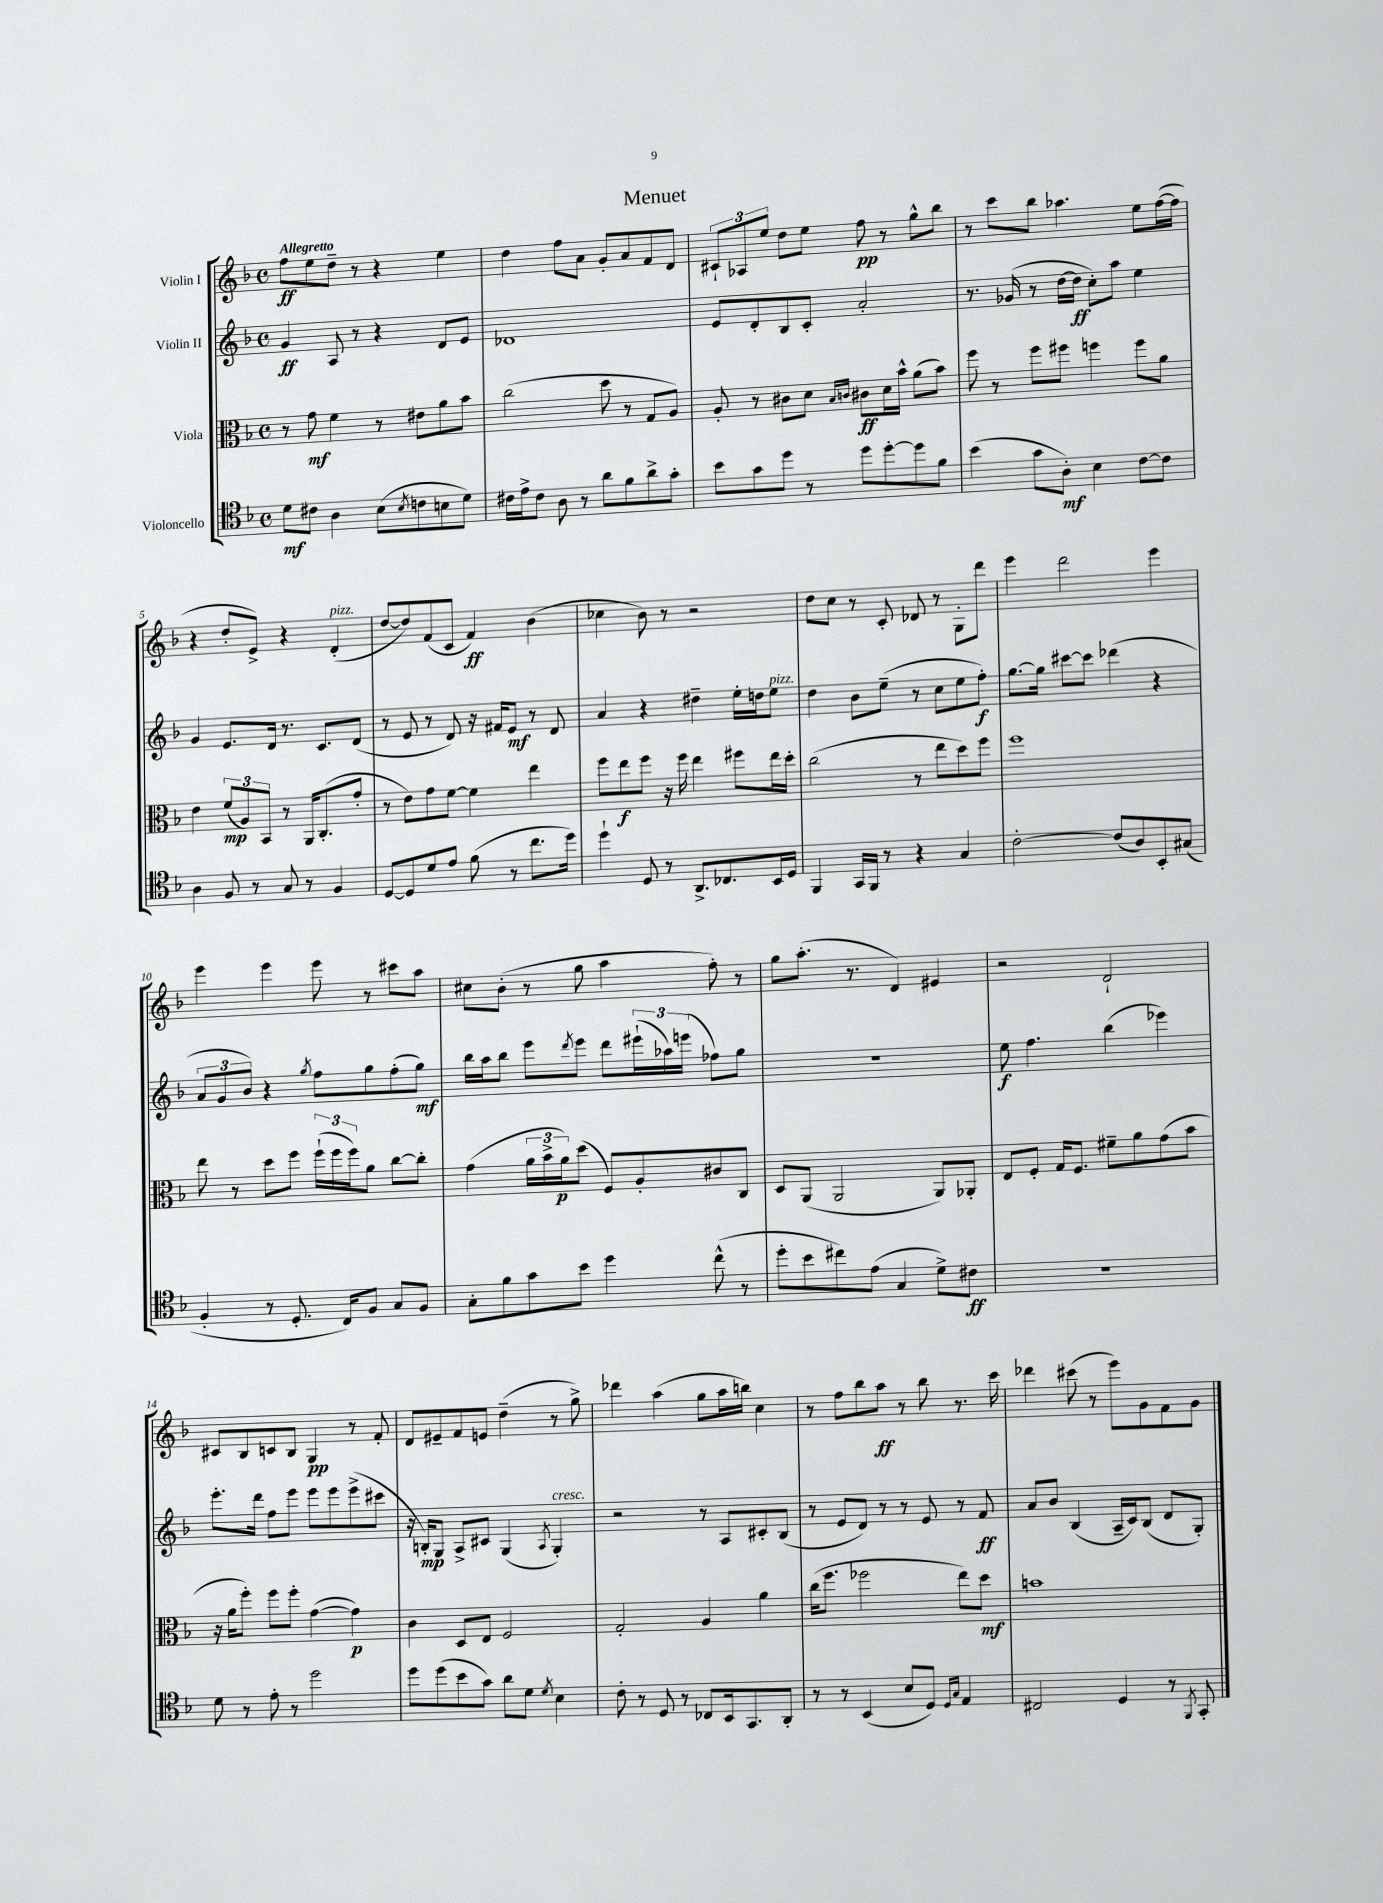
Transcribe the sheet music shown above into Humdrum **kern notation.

**kern	**kern	**kern	**kern
*staff4	*staff3	*staff2	*staff1
*clefC4	*clefC3	*clefG2	*clefG2
*k[b-]	*k[b-]	*k[b-]	*k[b-]
*M4/4	*M4/4	*M4/4	*M4/4
*met(c)	*met(c)	*met(c)	*met(c)
8d	8r	4g	8ff
8c#	8g	.	8ee
4A	4f	8A	8dd~
.	.	8r	8r
(8B-	8r	4r	4r
8qB-	.	.	.
8c	8e#	.	.
8B	8a	8d	4ee
8d)	8b-	8e	.
=	=	=	=
16c#	(2cc	1d-	4dd
16e^	.	.	.
8c#	.	.	.
8A	.	.	8ff
8r	.	.	8a
8a	8dd	.	8g'
8f	8r	.	8a
8a^	8G	.	8f
8g'	8A)	.	8d
=	=	=	=
8b-	8A'	8e	12c#`
.	.	.	12A-
8g	8r	8d'	.
.	.	.	12ee
8dd	8c#	8B-	8dd
8r	8d	8c'	8ee
.	16qqB-	.	.
.	16qqc	.	.
8dd	8c#	2a'	8ff
[8dd'	16d	.	8r
.	16b-^^	.	.
8dd]	(8a	.	8gg^^
8f	8b-)	.	8bb-
=	=	=	=
(4b-	8ff	8.r	8r
.	8r	.	8ccc
.	.	(16g-	.
8g	8ff	8r	8bb-
8A')	8ff#	[16dd	4.aa-
.	.	16dd]	.
4B-	4ff	8cc')	.
.	.	8aa	.
[8c	8ff	4ee	8ee
8c]	8a	.	([16ff
.	.	.	16ff]
=	=	=	=
4A	4e	4g	4r
8F	(12f	8.e	8dd'
.	12A)	.	.
8r	.	.	8e^)
.	12BB-	.	.
.	.	16d	.
8G	8r	8.r	4r
8r	16AA	.	.
.	(8.C'	8.c	.
4F	.	.	(4d'
.	8g'	(8d	.
=	=	=	=
[8D	8r	8r	[8dd
8D]	8e)	8e	8dd])
8d	8g	8r	(8f
8e	[8f	8d)	8c
(8f	4f]	16r	4f)
.	.	16f#	.
8r	.	8e	.
8.cc	4ee	8r	(4b-
.	.	8d	.
16dd)	.	.	.
=	=	=	=
4dd`	8ff	4a	4cc-
.	8ee	.	.
8D	8ff	4r	8b-)
8r	16r	.	8r
.	16ff	.	.
8.AA^	4ee	4dd#~	2r
8.C-	.	.	.
.	8ff#	16ee'	.
.	.	16dd	.
16BB-	16ee	8ee	.
16D	16dd'	.	.
=	=	=	=
4FF	(2cc	4dd	8dd
.	.	.	8cc
16GG	.	8b-	8r
16FF	.	.	.
8r	.	(8ee~	8c'
4r	8r	8r	8d-
.	8ee	8cc	8r
4G	8dd)	8ee	8G'
.	8ff	8ff')	8ddd
=	=	=	=
[2c'	1ff	[8.gg	4eee
.	.	16gg]	.
.	.	[8ccc#	2ddd
.	.	8ccc#]	.
(8c]	.	(4ddd-	.
8A)	.	.	.
8BB-'	.	4r	4eee
(8G#	.	.	.
=	=	=	=
4F'	8ee	12a	4eee
.	.	12g	.
.	8r	.	.
.	.	12b-)	.
8r	8dd	4r	4eee
8.D'	8ff	.	.
.	.	8qgg	.
.	(24ff`	8ff	8eee
.	24ff	.	.
16C)	.	.	.
.	24ff)	.	.
8F	8a	8gg	8r
8G	[8cc	(8ff'	8ccc#
8F	8cc']	8gg)	8aa
=	=	=	=
8G'	(4g	16bb-	8cc#
.	.	16aa	.
8f	.	8bb-	(8b-'
8g	24a	8eee	8r
.	24b-^	.	.
.	24a)	.	.
.	.	8qddd	.
8b-	(8dd	8eee	8gg
4dd	8F)	8ddd	4aa
.	8A'	(24eee#`	.
.	.	24aa-)	.
.	.	(24eee	.
(8cc^^	8c#	8ff-)	8ff')
8r	8C	8gg	8r
=	=	=	=
8dd'	8D	1r	8gg
8b-	(8AA	.	(8.aa'
8cc#)	2AA	.	.
.	.	.	8.r
(8e	.	.	.
4G	.	.	4d)
8d^)	8AA)	.	4e#
8c#	8AA-'	.	.
=	=	=	=
1r	8E	8ee	2r
.	8F'	4.ff	.
.	16G	.	.
.	8.F	.	.
.	8f#~	(4bb-	2d`
.	8a	.	.
.	(8g	4eee-)	.
.	8b-	.	.
=	=	=	=
8d	16r	8.eee'	8c#
.	16a	.	.
8r	8ff')	.	8B-
.	.	16ddd	.
8e'	8ff	8ff	8c
8r	8ff'	8eee	8B-
2dd	([4g	8eee	4G
.	.	8eee	.
.	4g])	(8eee^	8r
.	.	8ccc#	8f'
=	=	=	=
8dd	4c	16r	8d
.	.	16B')	.
(8dd	.	8G	8e#~
8b-	8D	8A^	8f
8g)	8E	8c#	8e
8a	2F	(4G	(4dd~
8d	.	.	.
8qd	.	8qA	.
4B-	.	4G')	8r
.	.	.	8gg^)
=	=	=	=
8c'	2G'	2r	4ddd-
8r	.	.	.
8D	.	.	(4aa
8r	.	.	.
8C-	4A	8r	8gg
16BB-	.	8A	16aa
8.GG	.	.	16bb)
.	4a	8c#'	4cc
8AA'	.	(8B-	.
=	=	=	=
8r	(16cc	8r	8r
.	8.ff	.	.
8r	.	8e	8ff
(4BB-	2ff-	8d)	8bb-
.	.	8r	8aa
8B-	.	8r	8r
8D)	.	8e	8bb-
16qqD	.	.	.
16qqG	.	.	.
4E	8ee)	8r	8.r
.	8dd	8f	.
.	.	.	16ccc
=	=	=	=
2C#	1b	8a	4ddd-
.	.	8b-	.
.	.	(4B-	(8ccc#
.	.	.	8r
4D	.	16A~	8eee)
.	.	16c)	.
.	.	(8B-	8g
8r	.	8d	8f
8qFF	.	.	.
8GG'	.	8G')	8g
==	==	==	==
*-	*-	*-	*-
